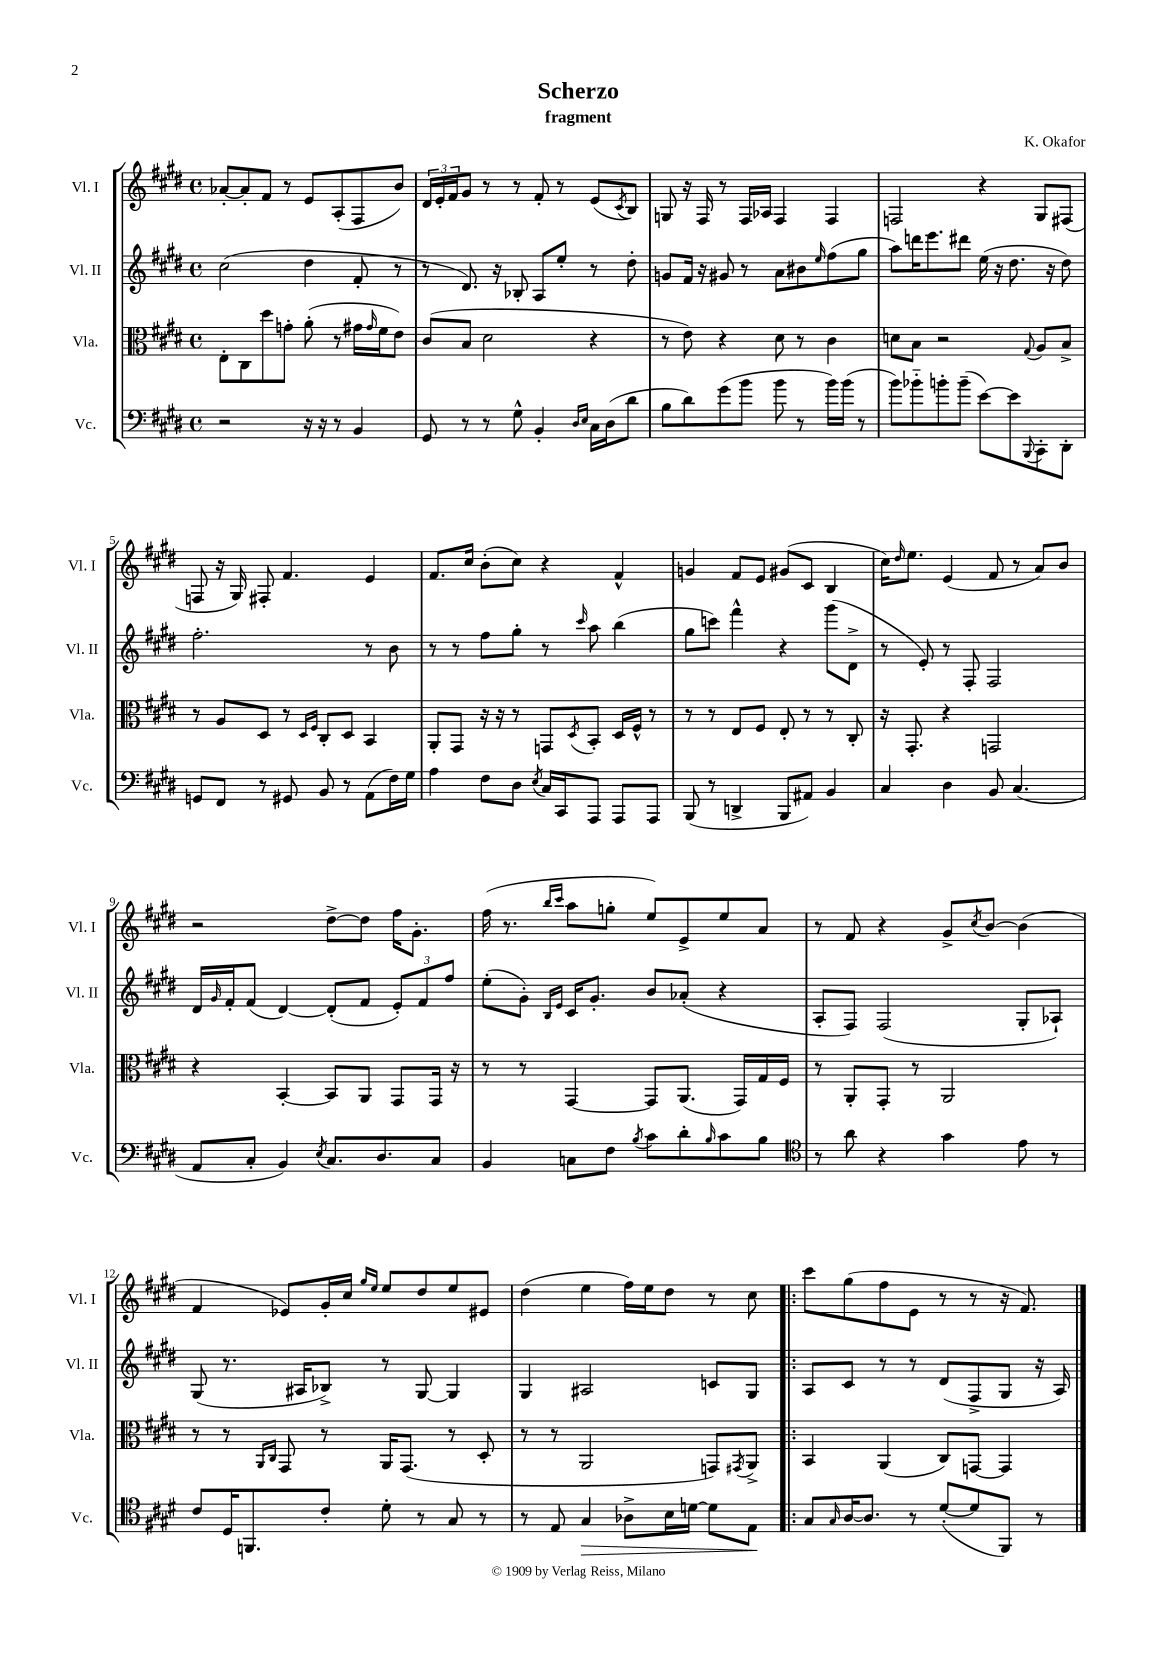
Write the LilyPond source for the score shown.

\header { title = "Scherzo" composer = "K. Okafor" subtitle = "fragment" }
<<
\new StaffGroup <<
\new Staff = "s0" \with { instrumentName = "Vl. I" shortInstrumentName = "Vl. I" } {
    \clef treble \key e \major \defaultTimeSignature \time 4/4
    aes'8~-. aes'8-. fis'8 r8 e'8 a8-.( fis8 b'8) |
    \tuplet 3/2 { dis'16 e'16-. fis'16 } gis'8 r8 r8 fis'8-. r8 e'8( \acciaccatura { cis'8 } b8) |
    g8 r16 fis16 r8 fis16 aes16 fis4 fis4 |
    f2 r4 gis8 fis8( |
    f8 r16 gis16) fis8-. fis'4. e'4 |
    fis'8. cis''16 b'8-.( cis''8) r4 fis'4-^ |
    g'4 fis'8 e'8 gis'8( cis'8 b4 |
    cis''16) \grace { dis''16 } e''8. e'4( fis'8 r8 a'8) b'8 |
    r2 dis''8~-> dis''8 fis''16 gis'8.-. |
    fis''16( r8. \grace { b''16 cis'''16 } a''8 g''8-. e''8) e'8-> e''8 a'8 |
    r8 fis'8 r4 gis'8-> \acciaccatura { cis''8 } b'8~ b'4( |
    fis'4 ees'8) gis'16-. cis''16 \grace { gis''16 e''16 } e''8 dis''8 e''8 eis'8 |
    dis''4( e''4 fis''16) e''16 dis''8 r8 cis''8 |
    \bar ".|:" cis'''8 gis''8( fis''8 e'8 r8 r8 r16 fis'8.) \bar "|." |
}
\new Staff = "s1" \with { instrumentName = "Vl. II" shortInstrumentName = "Vl. II" } {
    \clef treble \key e \major \defaultTimeSignature \time 4/4
    cis''2( dis''4 fis'8-. r8 |
    r8 dis'8.) r16 bes8-. a8 e''8-. r8 dis''8-. |
    g'8 fis'16 r16 gis'8 r8 a'8 bis'8 \grace { e''16 } fis''8( gis''8 |
    a''8) d'''16 e'''8. dis'''8 e''16( r16 dis''8. r16 dis''8) |
    fis''2.-. r8 b'8 |
    r8 r8 fis''8 gis''8-. r8 \grace { cis'''16 } a''8 b''4( |
    gis''8 c'''8) fis'''4-^ r4 gis'''8( dis'8-> |
    r8 e'8-.) r8 fis8-. fis2 |
    dis'16 \grace { gis'16 } fis'16-. fis'8( dis'4~) dis'8-.( fis'8 \tuplet 3/2 { e'8-.) fis'8 fis''8 } |
    e''8-.( gis'8-.) \grace { b16 e'16 } cis'16 gis'8.-. b'8 aes'8-.( r4 |
    a8-. fis8) fis2( gis8-. aes8-!) |
    gis8( r8. ais16 bes8->) r8 gis8~ gis4 |
    gis4 ais2 c'8 gis8 |
    \bar ".|:" a8 cis'8 r8 r8 dis'8( fis8-> gis8 r16 a16) \bar "|." |
}
\new Staff = "s2" \with { instrumentName = "Vla." shortInstrumentName = "Vla." } {
    \clef alto \key e \major \defaultTimeSignature \time 4/4
    e8-. cis8 dis''8 g'8-. a'8-.( r8 gis'16 \grace { gis'16 } fis'16 e'8) |
    cis'8( b8 dis'2 r4 |
    r8 e'8) r4 dis'8 r8 cis'4 |
    d'8 b8 r2 \appoggiatura { gis8 } a8 b8-> |
    r8 a8 dis8 r8 \grace { dis16 fis16 } cis8-. dis8 b,4 |
    a,8-. gis,8 r16 r16 r8 g,8 \acciaccatura { dis8 } b,8-. dis16 fis16-^ r8 |
    r8 r8 e8 fis8 e8-. r8 r8 cis8-. |
    r16 gis,8.-. r4 g,2 |
    r4 b,4~-. b,8 a,8 gis,8 gis,16 r16 |
    r8 r8 gis,4~ gis,8 a,8.( gis,16) gis16 fis16 |
    r8 a,8-. gis,8-. r8 a,2 |
    r8 r8 \grace { a,16 cis16 } gis,8 r8 a,16 gis,8.( r8 dis8-. |
    r8 r8 a,2 g,8) \acciaccatura { gis,8 } a,8-> |
    \bar ".|:" b,4 a,4( cis8) g,8~ g,4 \bar "|." |
}
\new Staff = "s3" \with { instrumentName = "Vc." shortInstrumentName = "Vc." } {
    \clef bass \key e \major \defaultTimeSignature \time 4/4
    r2 r16 r16 r8 b,4 |
    gis,8 r8 r8 gis8-^ b,4-. \grace { dis16 e16 } cis16 dis16( dis'8 |
    b8 dis'8) gis'8( b'8 b'8 r8 b'16) b'16( r8 |
    b'8) bes'8-_ b'8-. b'8--( e'8~) e'8 \appoggiatura { b,,8 } cis,8-. dis,8-. |
    g,8 fis,8 r8 gis,8 b,8 r8 a,8( fis16) gis16 |
    a4 fis8 dis8 \acciaccatura { e8 } cis16 cis,16 a,,8 a,,8 a,,8 |
    b,,8( r8 d,4-> b,,8 ais,8) b,4 |
    cis4 dis4 b,8 cis4.( |
    a,8 cis8-. b,4) \acciaccatura { e8 } cis8. dis8. cis8 |
    b,4 c8 fis8 \acciaccatura { b8 } cis'8 dis'8-. \grace { b16 } cis'8 b8 |
    \clef tenor r8 a'8 r4 gis'4 e'8 r8 |
    cis'8 dis16 f,8. cis'8-. dis'8-. r8 gis8 r8 |
    r8 e8 gis4\> aes8-> b16 d'16~ d'8 e8\! |
    \bar ".|:" gis8 \grace { gis16 } a16~ a8. r8 dis'8~-.( dis'8 fis,8) r8 \bar "|." |
}
>>
>>
